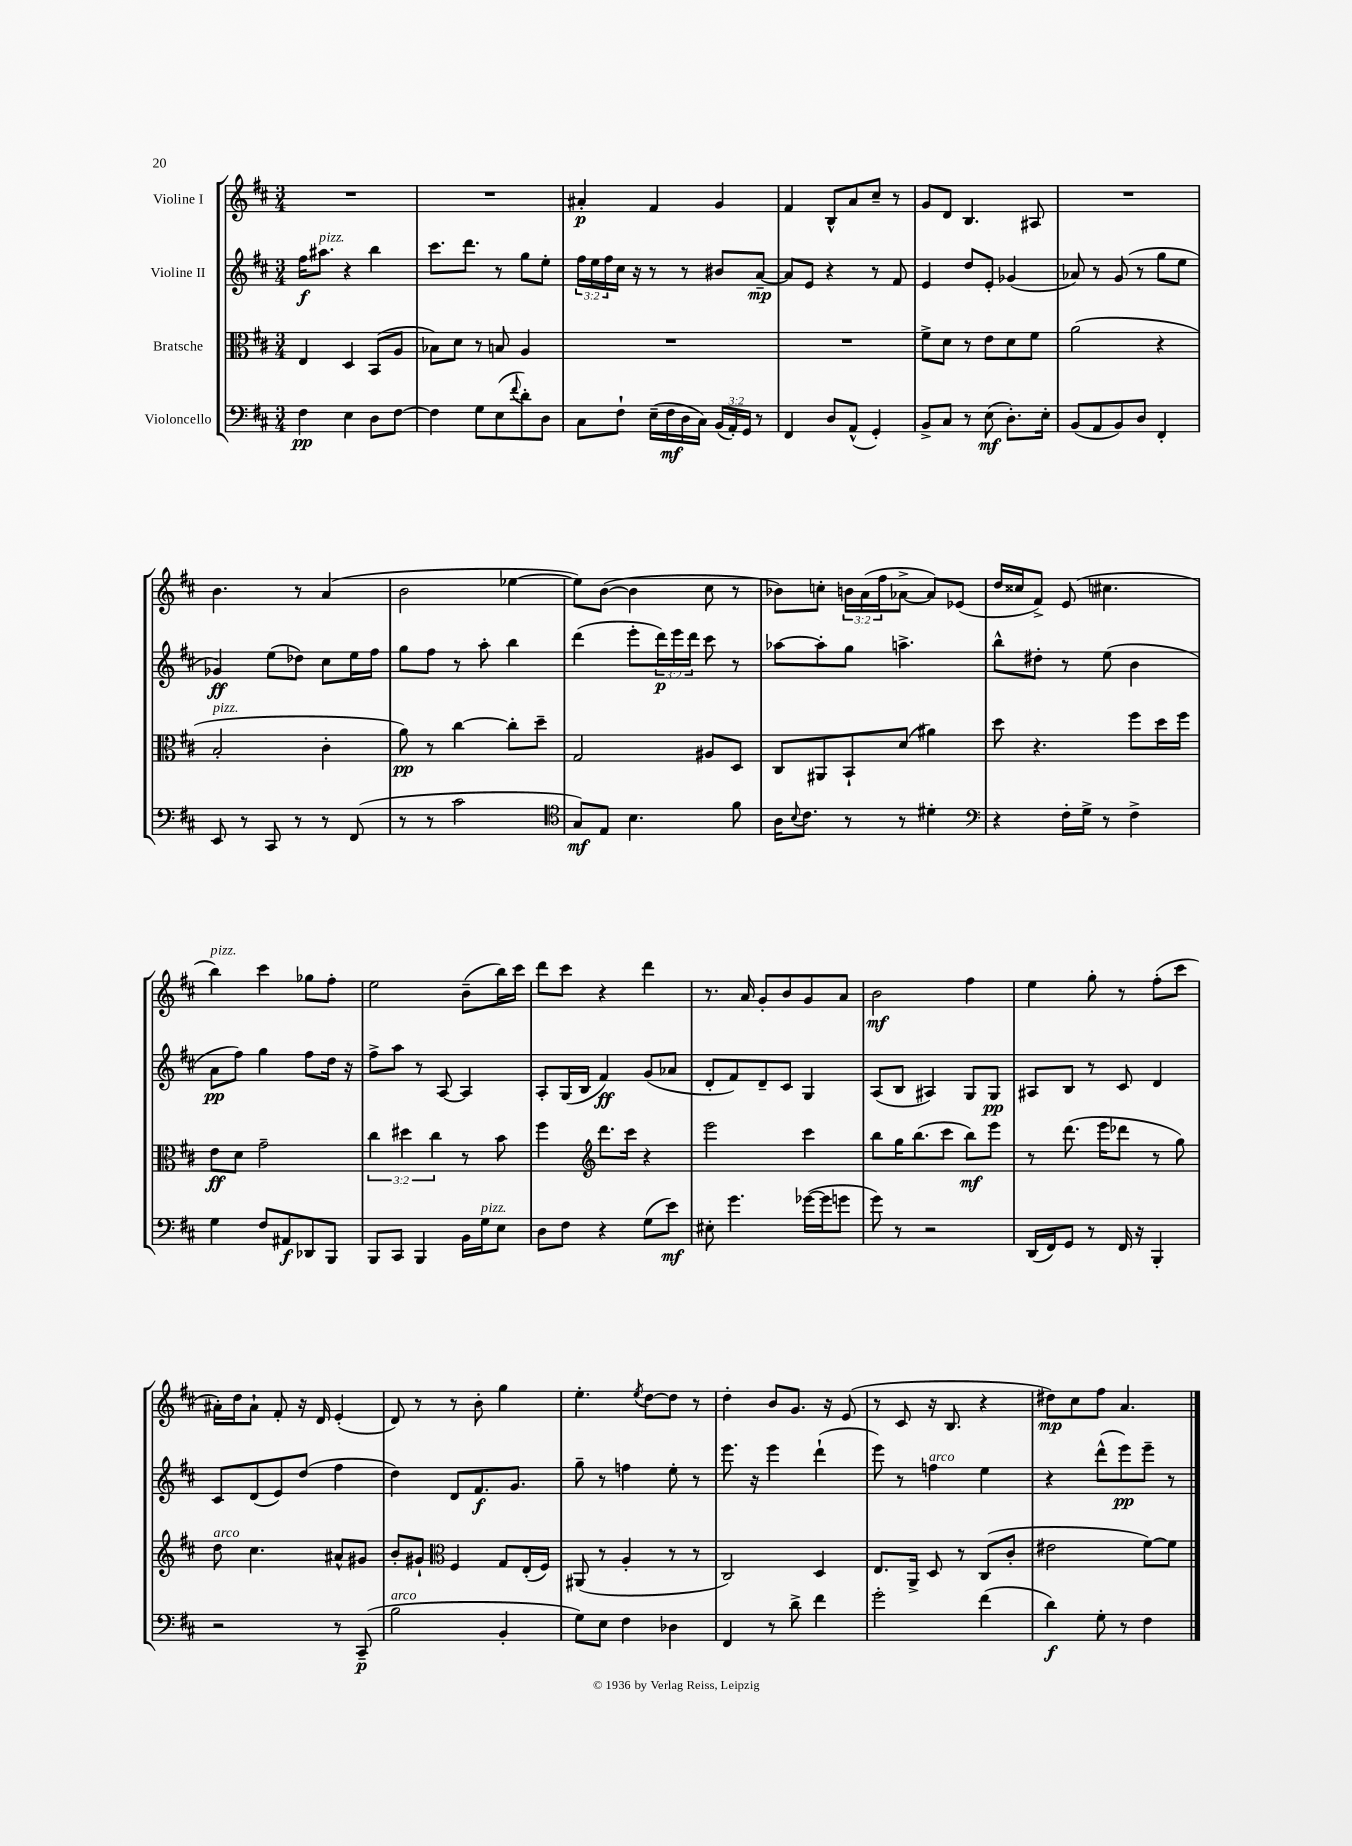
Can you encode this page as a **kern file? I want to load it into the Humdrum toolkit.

**kern	**kern	**kern	**kern
*staff4	*staff3	*staff2	*staff1
*clefF4	*clefC3	*clefG2	*clefG2
*k[f#c#]	*k[f#c#]	*k[f#c#]	*k[f#c#]
*M3/4	*M3/4	*M3/4	*M3/4
4F#	4E	16ff#	2.r
.	.	8.aa#	.
4E	4D	4r	.
8D	(8BB	4bb	.
[8F#	8A	.	.
=	=	=	=
4F#]	8B-)	8.ccc#	2.r
.	8d	.	.
.	.	8.ddd	.
8G	8r	.	.
(8E	8B	8r	.
8qqf#	.	.	.
8d')	4A	8gg	.
8D	.	8ee'	.
=	=	=	=
8C#	2.r	24ff#	4a#'
.	.	24ee	.
.	.	24ff#	.
8F#`	.	16cc#	.
.	.	16r	.
(16E~	.	8r	4f#
16F#	.	.	.
16D	.	8r	.
16C#)	.	.	.
(24BB	.	8b#	4g
24AA')	.	.	.
24GG	.	.	.
8r	.	[8a~	.
=	=	=	=
4FF#	2.r	8a]	4f#
.	.	8e	.
8D	.	4r	8B^^
(8AA^^	.	.	8a
4GG')	.	8r	8cc#~
.	.	8f#	8r
=	=	=	=
8BB^	8f#^	4e	8g
8C#	8d	.	8d
8r	8r	8dd	4.B
(8E	8e	8e'	.
8.D')	8d	(4g-	.
.	8f#	.	8A#
16E'	.	.	.
=	=	=	=
(8BB	(2a	8a-)	2.r
8AA	.	8r	.
8BB)	.	(8g	.
8D	.	8r	.
4FF#'	4r	8gg	.
.	.	8ee	.
=	=	=	=
8EE	2B'	4g-)	4.b
8r	.	.	.
8CC#	.	(8ee	.
8r	.	8dd-)	8r
8r	4c#'	8cc#	(4a
(8FF#	.	16ee	.
.	.	16ff#	.
=	=	=	=
8r	8a)	8gg	2b
8r	8r	8ff#	.
2c#	[4cc#	8r	.
.	.	8aa'	.
.	8cc#']	4bb	[4ee-
.	8dd~	.	.
=	=	=	=
*clefC4	*	*	*
8G)	2G	(4ddd	8ee-])
8E	.	.	([8b
4.B	.	8eee'	4b]
.	.	24ddd)	.
.	.	24eee	.
.	.	24ddd	.
.	8A#	8ccc#	8cc#
8f#	8D	8r	8r
=	=	=	=
16A	8C#	[8aa-	8b-)
8qqB	.	.	.
8.c#	.	.	.
.	8AA#	8aa-']	8cc'
8r	8BB`	8gg	24b
.	.	.	(24a
.	.	.	24ff#
8r	(8d	4.aa^	[8a-^
4d#'	4a#)	.	8a-])
.	.	.	(8e-
=	=	=	=
*clefF4	*	*	*
4r	8dd	8bb^^	16dd
.	.	.	16cc##
.	4.r	8dd#'	8f#^)
16F#'	.	8r	(8e
16G^	.	.	.
8r	.	(8ee	4.cc#
4F#^	8ff#	4b	.
.	16dd	.	.
.	16ff#	.	.
=	=	=	=
4G	8e	8a	4bb)
.	8d	8ff#)	.
8F#	2g~	4gg	4ccc#
8AA#	.	.	.
8DD-	.	8ff#	8gg-
8BBB	.	16dd	8ff#'
.	.	16r	.
=	=	=	=
8BBB	6cc#	8ff#^	2ee
8CC#	.	8aa	.
.	6dd#	.	.
4BBB	.	8r	.
.	6cc#	.	.
.	.	[8A	.
16BB	8r	4A]	(8b~
16G	.	.	.
8E	8b	.	16bb)
.	.	.	16ccc#
=	=	=	=
8D	4ff#	8A'	8ddd
8F#	.	(16G	8ccc#
.	.	16B	.
*	*clefG2	*	*
4r	8.ddd	4f#)	4r
.	16ccc#	.	.
(8G	4r	(8g	4ddd
8e)	.	8a-	.
=	=	=	=
8E#'	2eee	8d'	8.r
4.g	.	8f#)	.
.	.	.	16a
.	.	8d~	8g'
.	.	8c#	8b
([16g-	4ccc#	4G	8g
16g-]	.	.	.
8g	.	.	8a
=	=	=	=
8g)	8bb	(8A	2b
8r	16gg	8B	.
.	(8.bb	.	.
2r	.	4A#)	.
.	8ccc#	.	.
.	8bb)	8G	4ff#
.	8eee	8G	.
=	=	=	=
(16DD	8r	8A#	4ee
16FF#)	.	.	.
8GG	(8.ddd	8B	.
8r	.	8r	8gg'
.	16eee	.	.
16FF#	8ddd-	8c#	8r
16r	.	.	.
4BBB'	8r	4d	(8ff#'
.	8gg)	.	8ccc#
=	=	=	=
2r	8dd	8c#	16a#')
.	.	.	16dd
.	4.cc#	(8d	8a#`
.	.	8e)	8f#'
.	.	(8dd	16r
.	.	.	16d
8r	8a#^^	4ff#	(4e'
(8CC#~	8g#	.	.
=	=	=	=
2B	8b'	4dd)	8d)
.	8g#`	.	8r
*	*clefC3	*	*
.	4F#	8d	8r
.	.	8.f#	8b'
4BB'	8G	.	4gg
.	.	8.g	.
.	(16E'	.	.
.	16F#)	.	.
=	=	=	=
8G)	(8AA#	8gg~	4.ee'
8E	8r	8r	.
4F#	4A'	4ff	.
.	.	.	8qee
.	.	.	[8dd
4D-	8r	8ee'	8dd]
.	8r	8r	8r
=	=	=	=
4FF#	2C#)	8.eee	4dd'
.	.	16r	.
8r	.	4eee	8b
8d^	.	.	8.g
4f#	4D	(4ddd`	.
.	.	.	16r
.	.	.	(8e
=	=	=	=
2g'	8.E	8eee)	8r
.	.	8r	8c#
.	16AA^	.	.
.	8D	4ff	16r
.	.	.	8.B
.	8r	.	.
(4f#	(8C#	4ee	4r
.	8c#'	.	.
=	=	=	=
4d)	2e#	4r	8dd#)
.	.	.	8cc#
8G'	.	(8ddd^^	8ff#
8r	.	8eee)	4.a
4F#	[8f#)	8eee~	.
.	8f#]	8r	.
==	==	==	==
*-	*-	*-	*-
